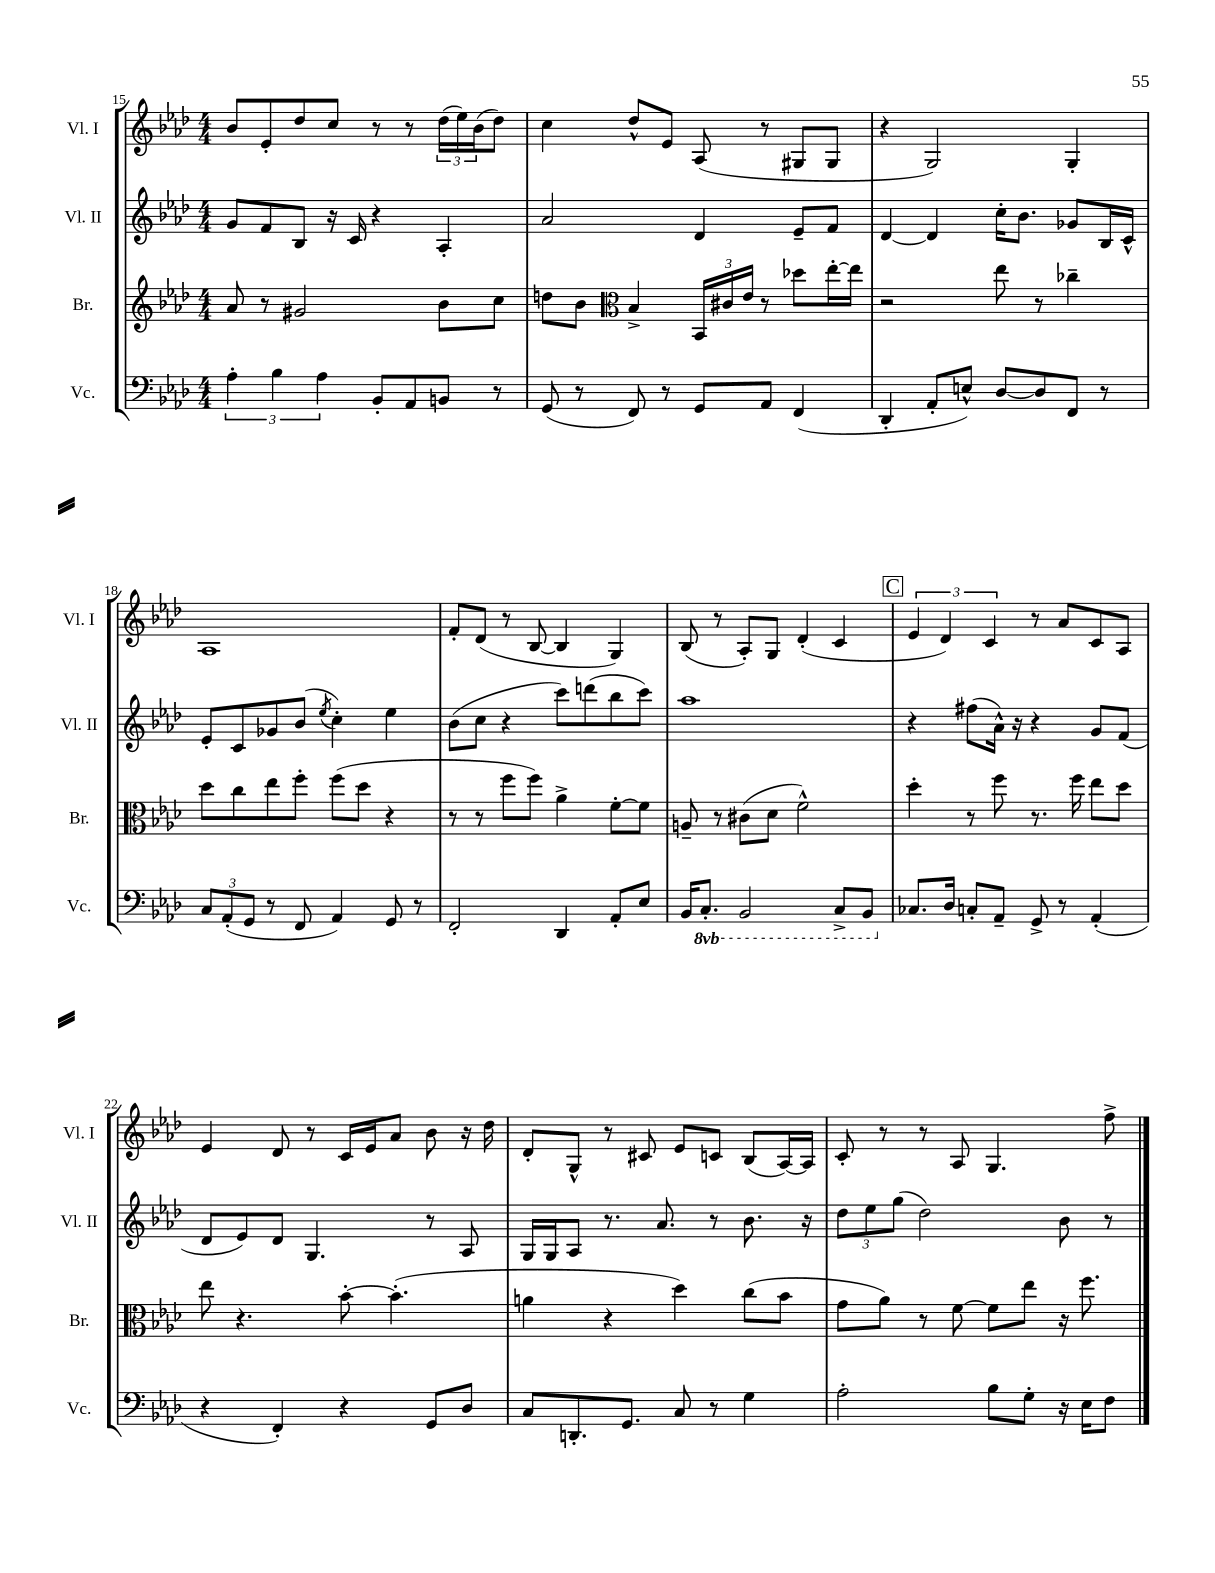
<<
\new StaffGroup <<
\new Staff = "s0" \with { instrumentName = "Vl. I" shortInstrumentName = "Vl. I" } {
    \clef treble \key aes \major \numericTimeSignature \time 4/4
    bes'8 ees'8-. des''8 c''8 r8 r8 \tuplet 3/2 { des''16( ees''16) bes'16( } des''8) |
    c''4 des''8-^ ees'8 aes8( r8 gis8 gis8 |
    r4 g2) g4-. |
    aes1 |
    f'8-. des'8( r8 bes8~ bes4 g4) |
    bes8( r8 aes8-.) g8 des'4-.( c'4 |
    \mark \markup { \box "C" } \tuplet 3/2 { ees'4 des'4) c'4 } r8 aes'8 c'8 aes8 |
    ees'4 des'8 r8 c'16 ees'16 aes'8 bes'8 r16 des''16 |
    des'8-. g8-^ r8 cis'8 ees'8 c'8 bes8( aes16~) aes16 |
    c'8-. r8 r8 aes8 g4. f''8-> \bar "|." |
}
\new Staff = "s1" \with { instrumentName = "Vl. II" shortInstrumentName = "Vl. II" } {
    \clef treble \key aes \major \numericTimeSignature \time 4/4
    g'8 f'8 bes8 r16 c'16 r4 aes4-. |
    aes'2 des'4 ees'8-- f'8 |
    des'4~ des'4 c''16-. bes'8. ges'8 bes16 c'16-^ |
    ees'8-. c'8 ges'8 bes'8( \acciaccatura { ees''8 } c''4-.) ees''4 |
    bes'8( c''8 r4 c'''8) d'''8( bes''8 c'''8) |
    aes''1 |
    \mark \markup { \box "C" } r4 fis''8( aes'16-^) r16 r4 g'8 f'8( |
    des'8 ees'8) des'8 g4. r8 aes8 |
    g16 g16 aes8 r8. aes'8. r8 bes'8. r16 |
    \tuplet 3/2 { des''8 ees''8 g''8( } des''2) bes'8 r8 \bar "|." |
}
\new Staff = "s2" \with { instrumentName = "Br." shortInstrumentName = "Br." } {
    \clef treble \key aes \major \numericTimeSignature \time 4/4
    aes'8 r8 gis'2 bes'8 c''8 |
    d''8 bes'8 \clef alto bes4-> \tuplet 3/2 { bes,16 cis'16 ees'16 } r8 des''8 ees''16~-. ees''16 |
    r2 ees''8 r8 ces''4-- |
    des''8 c''8 ees''8 f''8-. f''8( des''8 r4 |
    r8 r8 f''8 f''8) aes'4-> f'8~-. f'8 |
    a8-- r8 cis'8( des'8 f'2-^) |
    \mark \markup { \box "C" } des''4-. r8 f''8 r8. f''16 ees''8 des''8 |
    ees''8 r4. bes'8~-. bes'4.-.( |
    a'4 r4 des''4) c''8( bes'8 |
    g'8 aes'8) r8 f'8~ f'8 ees''8 r16 f''8. \bar "|." |
}
\new Staff = "s3" \with { instrumentName = "Vc." shortInstrumentName = "Vc." } {
    \clef bass \key aes \major \numericTimeSignature \time 4/4 \set Staff.ottavationMarkups = #ottavation-simple-ordinals
    \tuplet 3/2 { aes4-. bes4 aes4 } bes,8-. aes,8 b,8 r8 |
    g,8( r8 f,8) r8 g,8 aes,8 f,4( |
    des,4-. aes,8-. e8-^) des8~ des8 f,8 r8 |
    \tuplet 3/2 { c8 aes,8-.( g,8 } r8 f,8 aes,4) g,8 r8 |
    f,2-. des,4 aes,8-. ees8 |
    bes,16 \ottava #-1 c,8.-. bes,,2 c,8-> bes,,8 \ottava #0 |
    \mark \markup { \box "C" } ces8. des16 c8-. aes,8-- g,8-> r8 aes,4-.( |
    r4 f,4-.) r4 g,8 des8 |
    c8 d,8.-. g,8. c8 r8 g4 |
    aes2-. bes8 g8-. r16 ees16 f8 \bar "|." |
}
>>
>>
\layout { \context { \Score currentBarNumber = #15 } }
